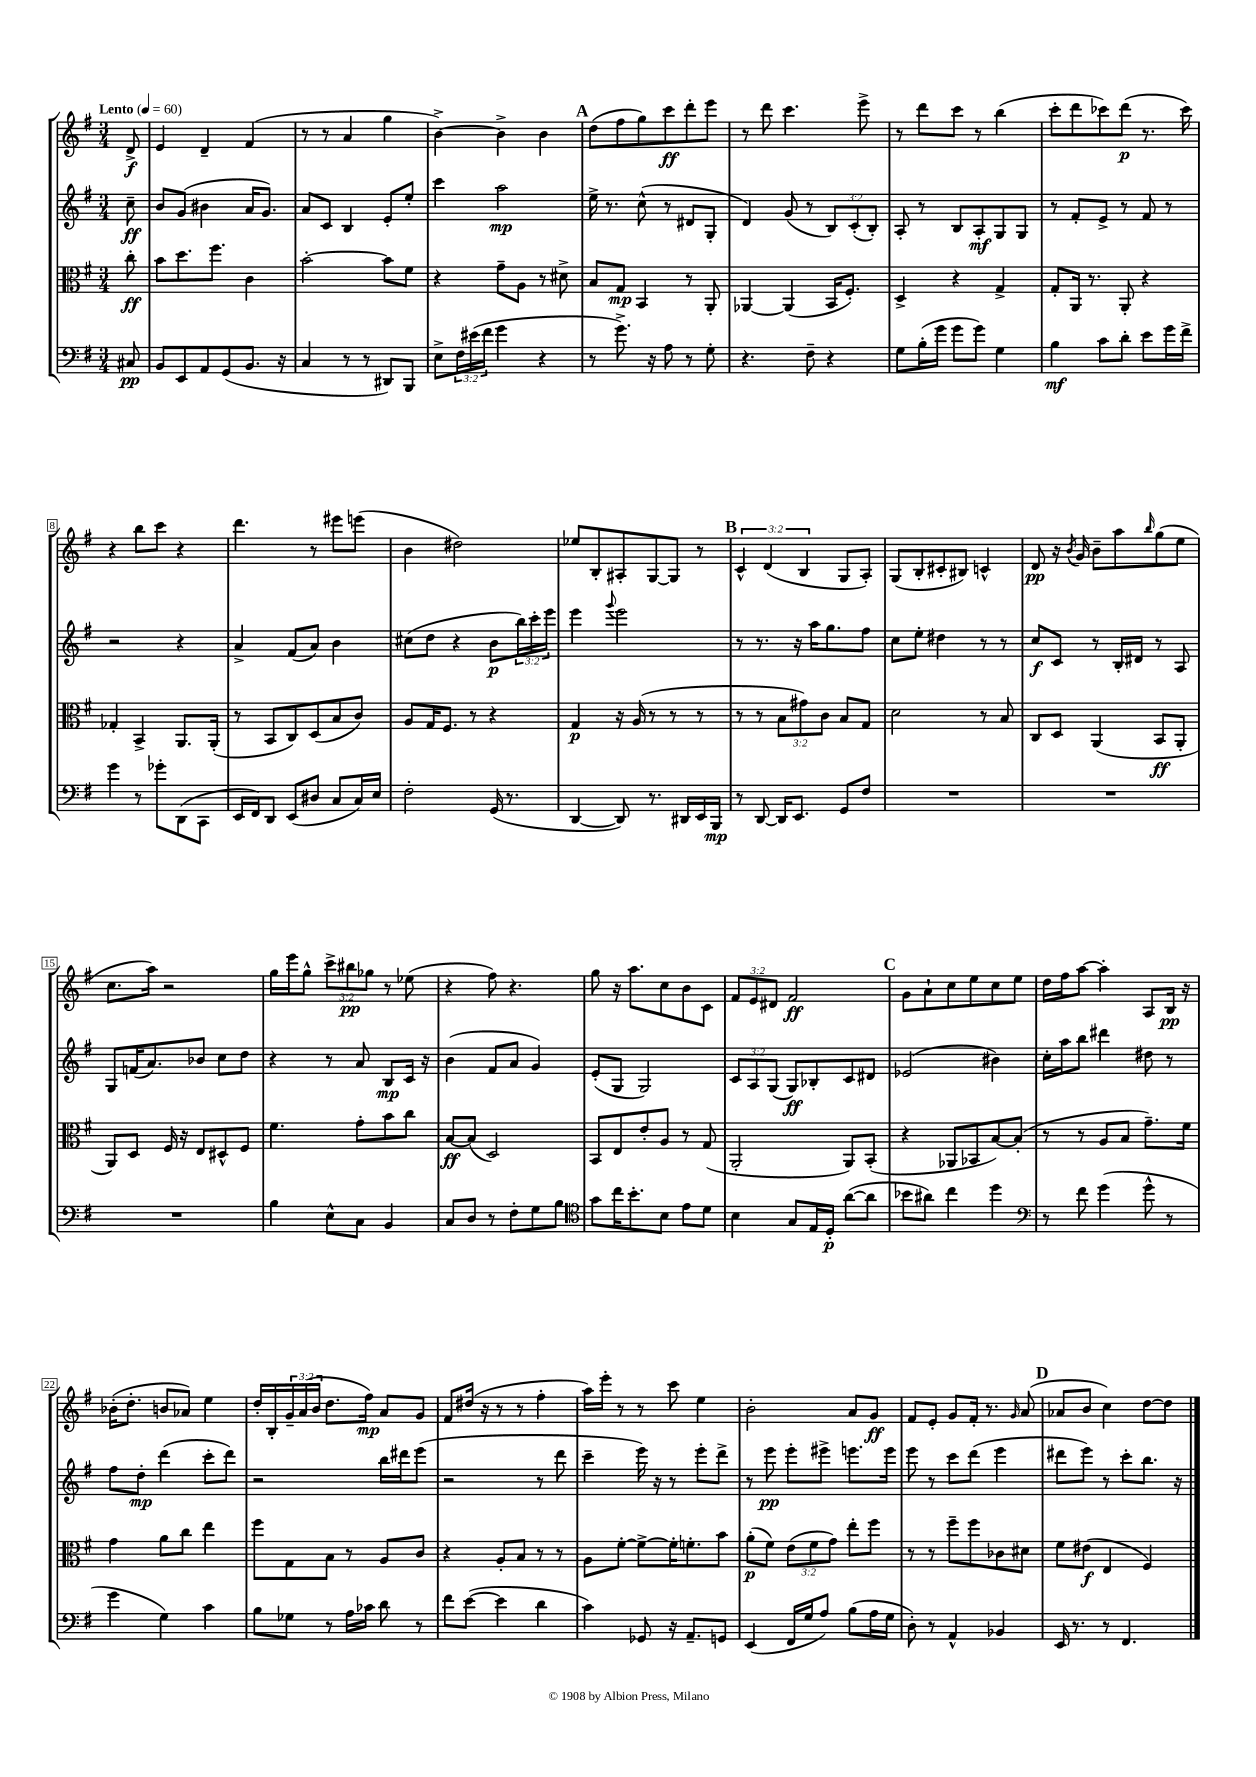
<<
\new StaffGroup <<
\new Staff = "s0" {
    \clef treble \key g \major \numericTimeSignature \time 3/4 \override Staff.TupletNumber.text = #tuplet-number::calc-fraction-text \partial 8 \tempo "Lento" 4 = 60
    d'8->\f |
    e'4 d'4-- fis'4( |
    r8 r8 a'4 g''4 |
    b'4~->) b'4-> b'4 |
    \mark \markup { \bold "A" } d''8( fis''8 g''8) c'''8\ff d'''8-. e'''8 |
    r8 d'''8 c'''4. e'''8-> |
    r8 d'''8 c'''8 r8 b''4( |
    c'''8-. d'''8 ces'''8) d'''8\p( r8. ces'''16) |
    r4 b''8 c'''8 r4 |
    d'''4. r8 eis'''8 e'''8( |
    b'4 dis''2) |
    ees''8 b8-. ais8-. g8~ g8 r8 |
    \mark \markup { \bold "B" } \tuplet 3/2 { c'4-^ d'4( b4 } g8 a8-.) |
    g8( b8-. cis'8-. bis8) c'4-^ |
    d'8\pp r16 \acciaccatura { b'8 } g'16 b'8-- a''8 \grace { b''16 } g''8( e''8 |
    c''8. a''16) r2 |
    g''16 e'''16 g''8-^ \tuplet 3/2 { c'''8-> bis''8\pp ges''8 } r8 ees''8( |
    r4 fis''8) r4. |
    g''8 r16 a''8. c''8 b'8 c'8 |
    \tuplet 3/2 { fis'8 e'8 dis'8 } fis'2\ff |
    \mark \markup { \bold "C" } g'8 a'8-! c''8 e''8 c''8 e''8 |
    d''16 fis''16 a''8~ a''4-. a8 b16\pp r16 |
    bes'16-.( d''8.-. b'8 aes'8) e''4 |
    d''16-. b16-. \tuplet 3/2 { g'16-- a'16( b'16 } d''8. fis''16\mp) a'8 g'8 |
    fis'8 dis''16( r16 r8 r8 fis''4-. |
    a''16) e'''16-. r8 r8 c'''8 e''4 |
    b'2-. a'8 g'8\ff |
    fis'8 e'8-. g'8 fis'16-. r8. \grace { g'16 } a'8( |
    \mark \markup { \bold "D" } aes'8 b'8 c''4) d''8~ d''8 \bar "|." |
}
\new Staff = "s1" {
    \clef treble \key g \major \numericTimeSignature \time 3/4 \override Staff.TupletNumber.text = #tuplet-number::calc-fraction-text \partial 8
    c''8--\ff |
    b'8 g'8( bis'4 a'16 g'8.) |
    a'8 c'8 b4 e'8-. e''8-. |
    c'''4 a''2\mp |
    \mark \markup { \bold "A" } e''16-> r8. c''8-^( r8 dis'8 g8-. |
    d'4) g'8( r8 \tuplet 3/2 { b8) c'8-.( b8-.) } |
    a8-. r8 b8 a8-.\mf g8 g8 |
    r8 fis'8-. e'8-> r8 fis'8 r8 |
    r2 r4 |
    a'4-> fis'8( a'8) b'4 |
    cis''8( d''8 r4 b'8\p \tuplet 3/2 { b''16) c'''16-. e'''16 } |
    e'''4 \appoggiatura { g'''8 } e'''2 |
    \mark \markup { \bold "B" } r8 r8. r16 a''16 g''8. fis''8 |
    c''8 e''8-. dis''4 r8 r8 |
    c''8\f c'8 r8 b16-. dis'16 r8 a8 |
    g8 f'16( a'8.) bes'8 c''8 d''8 |
    r4 r8 a'8 b8\mp c'16 r16 |
    b'4( fis'8 a'8 g'4) |
    e'8-.( g8 g2) |
    \tuplet 3/2 { c'8 a8 g8( } g8\ff) bes8-. c'8 dis'8 |
    \mark \markup { \bold "C" } ees'2( bis'4) |
    c''16-. a''16 b''8 dis'''4 dis''8 r8 |
    fis''8 d''8-.\mp d'''4( c'''8-. d'''8) |
    r2 b''16 dis'''16 e'''8( |
    r2 r8 d'''8 |
    c'''4-- e'''16) r16 r8 e'''8-. d'''8-> |
    r8 e'''8\pp e'''8-. eis'''8-> e'''8. e'''16 |
    e'''8 r8 c'''8 d'''8( e'''4 |
    \mark \markup { \bold "D" } dis'''8 e'''8) r8 c'''8-. b''8. r16 \bar "|." |
}
\new Staff = "s2" {
    \clef alto \key g \major \numericTimeSignature \time 3/4 \override Staff.TupletNumber.text = #tuplet-number::calc-fraction-text \partial 8
    c''8-.\ff |
    b'8 d''8. fis''8. c'4 |
    b'2~-. b'8 fis'8 |
    r4 g'8-- a8 r8 dis'8-> |
    \mark \markup { \bold "A" } b8 g8\mp b,4 r8 a,8-. |
    aes,4~ aes,4( b,16 fis8.-.) |
    d4-> r4 g4-> |
    g8-. a,16 r8. a,8-. r4 |
    ges4-. b,4-> a,8. a,16-.( |
    r8 b,8 c8) d8( b8 c'8) |
    a8 g16 fis8. r8 r4 |
    g4\p r16 a16( r8 r8 r8 |
    \mark \markup { \bold "B" } r8 r8 \tuplet 3/2 { b8 gis'8) c'8 } b8 g8 |
    d'2 r8 b8 |
    c8 d8 a,4( b,8\ff a,8-. |
    a,8) d8 fis16 r16 e8 dis8-^ fis8 |
    fis'4. g'8-. b'8 c''8 |
    b8~\ff b8( d2) |
    b,8 e8 e'8-. a8 r8 g8( |
    a,2-. a,8) b,8-.( |
    \mark \markup { \bold "C" } r4 aes,8 bes,8 b8~) b8-.( |
    r8 r8 a8 b8 g'8.--) fis'16 |
    g'4 a'8 c''8 e''4 |
    fis''8 g8 b8 r8 a8 c'8 |
    r4 a8-. b8 r8 r8 |
    a8 fis'8~-. fis'8~-> fis'16-. f'8.-. b'8 |
    a'8-.\p( fis'8) \tuplet 3/2 { e'8( fis'8 g'8) } e''8-. fis''8 |
    r8 r8 fis''8-- fis''8 ces'8 dis'8 |
    \mark \markup { \bold "D" } fis'8 eis'8\f( e4 fis4) \bar "|." |
}
\new Staff = "s3" {
    \clef bass \key g \major \numericTimeSignature \time 3/4 \override Staff.TupletNumber.text = #tuplet-number::calc-fraction-text \partial 8
    cis8\pp |
    b,8 e,8 a,8 g,8( b,8. r16 |
    c4 r8 r8 dis,8) b,,8 |
    e8-> \tuplet 3/2 { fis16 eis'16( fis'16 } g'4 r4 |
    \mark \markup { \bold "A" } r8 g'8.->) r16 a8 r8 g8-. |
    r4. fis8-- r4 |
    g8 b16-.( g'16 g'8 g'8) g4 |
    b4\mf c'8 d'8-. e'8 g'16 fis'16-> |
    g'4 r8 ges'8-. d,8( c,8 |
    e,16 fis,16) d,8 e,8( dis8 c8 c16) e16 |
    fis2-. g,16( r8. |
    d,4~ d,8) r8. dis,16 e,16 b,,16\mp |
    \mark \markup { \bold "B" } r8 d,8~ d,16 e,8. g,8 fis8 |
    R2. |
    R2. |
    R2. |
    b4 e8-^ c8 b,4 |
    c8 d8 r8 fis8-. g8 b8 |
    \clef tenor g'8 c''16 b'8.-. b8 e'8 d'8 |
    b4 g8 e16 d16-.\p a'8~( a'8 |
    \mark \markup { \bold "C" } bes'8 ais'8) c''4 d''4 |
    \clef bass r8 fis'8 g'4( g'8-^ r8 |
    g'4 g4) c'4 |
    b8 ges8 r8 a16 ces'16 d'8 r8 |
    fis'8 e'8~( e'4 d'4 |
    c'4) ges,8 r16 a,8.-- g,8 |
    e,4( fis,16 g16 a8) b8( a16 g16 |
    d8-.) r8 a,4-^ bes,4 |
    \mark \markup { \bold "D" } e,16 r8. r8 fis,4. \bar "|." |
}
>>
>>
\layout { \context { \Score \override BarNumber.stencil = #(make-stencil-boxer 0.1 0.3 ly:text-interface::print) } }
